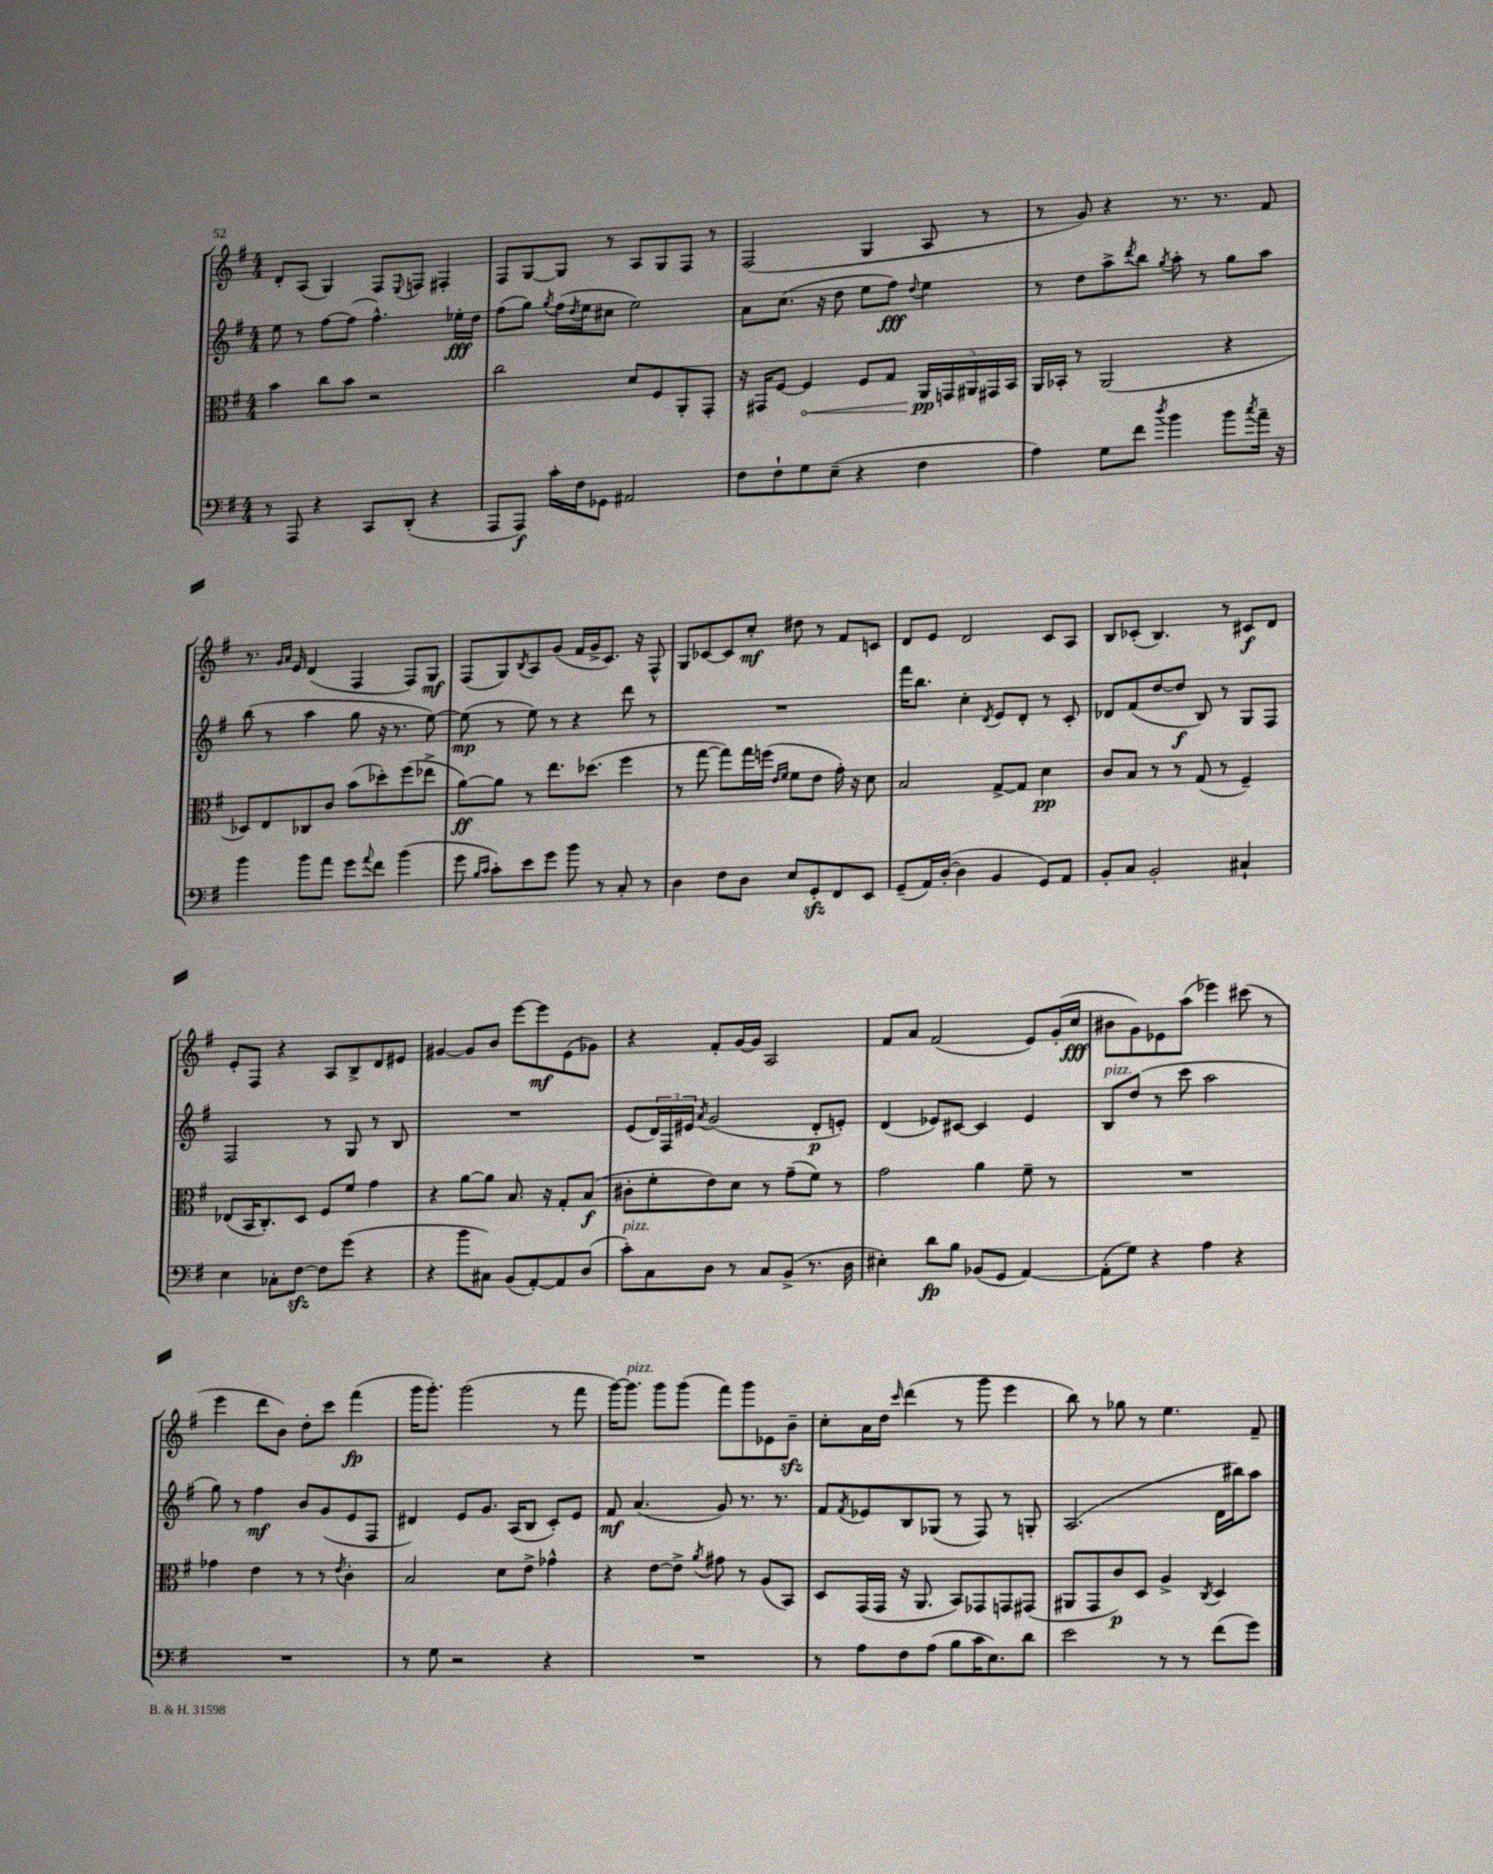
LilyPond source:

<<
\new StaffGroup <<
\new Staff = "s0" {
    \clef treble \key g \major \numericTimeSignature \time 4/4
    d'8-. a8( g4) fis8 \appoggiatura { e8 } f8 fis4-. |
    fis8 g8~ g8 r8 a8 g8 fis8 r8 |
    fis2( g4 a8 r8 |
    r8 g'8) r4 r8. r8. fis'8 |
    r8. \grace { g'16 a'16 } e'16 d'4( fis4 fis8) g8\mf |
    fis8( g8) \acciaccatura { b8 } a8 g'8( fis'16 g'16-> c'8.) r16 fis8-^ |
    g8 ces'8~ ces'8 c''8-.\mf dis''8 r8 fis'8 c'8 |
    d'8 e'8 d'2 c'8 a8 |
    b8 ces'8-.( b4.) r8 cis'8\f d'8 |
    e'8-. fis8 r4 a8 b8-> d'8 eis'8 |
    gis'4~ gis'8 b'8 e'''8~ e'''8\mf e'8( ges'8) |
    r4 fis'8-. g'16~ g'16 a2 |
    fis'8 a'8 fis'2( e'8) g'16-.( c''16\fff |
    bis'8 g'8) ees'8 a''8( ees'''4) cis'''8( r8 |
    e'''4 d'''8 b'8) d''8-. c'''8 fis'''4\fp( |
    g'''16 g'''8.-.) g'''2( r8 fis'''8 |
    g'''16~) g'''8.^\markup { \italic "pizz." } g'''8 g'''8( fis'''8) g'''8 ees'8 b'8--\sfz |
    c''8-. a'16 d''16 \grace { c'''16 } d'''4( r8 g'''8 e'''4 |
    b''8) r8 ges''8 r8 e''4. fis'8-- \bar "|." |
}
\new Staff = "s1" {
    \clef treble \key g \major \numericTimeSignature \time 4/4
    e''8 r8 fis''8~ fis''8( fis''4.-^) ees''16-.\fff d''16 |
    fis''8( g''8) \acciaccatura { g''8 } fis''16( \acciaccatura { d''8 } e''16 cis''8 e''2) |
    a'8 c''8.( r16 d''8 e''8 fis''8\fff) \appoggiatura { d''8 } e''4 |
    r8 d''8 a''8-> \acciaccatura { d'''8 } b''8 \acciaccatura { g''8 } a''8-. r8 g''8 a''8 |
    b''8( r8 a''4 g''8 r16 r8. e''8~) |
    e''8\mp( r8 e''8) r8 r4 d'''8 r8 |
    R1 |
    fis'''16 b''8. c''4-. \acciaccatura { d'8 } e'8 d'8-. r8 c'8-. |
    des'8 fis'8( d''8~ d''8\f b8) r8 g8 fis8 |
    fis2 r8 g8 r8 b8 |
    R1 |
    e'8( \tuplet 3/2 { d'16) fis16 eis'16 } \acciaccatura { a'8 } g'2( d'8-.\p e'8-.) |
    d'4( ees'8) cis'8~ cis'4 ees'4 |
    b8^\markup { \italic "pizz." } d''8( r8 c'''8 a''2 |
    g''8) r8 fis''4\mf b'8 g'8( e'8 fis8 |
    dis'4) e'8 g'8. a16( b8 c'8-.) e'8 |
    fis'8\mf a'4.( g'8) r8. r8. |
    fis'8 \acciaccatura { fis'8 } ees'8 b8 ges8( r8 fis8) r8 g8-. |
    a2.( d'16 bis''16) a''8 \bar "|." |
}
\new Staff = "s2" {
    \clef alto \key g \major \numericTimeSignature \time 4/4
    b'4 c''8 b'8 r2 |
    c''2 d'8 fis8 a,8-. g,8-. |
    r16 gis,16 fis8~ \once \override Hairpin.circled-tip = ##t fis4\< fis8 g8 \tuplet 5/4 { a,16\pp\! g,16 ais,16 gis,16 b,16 } |
    a,16 bes,16-. r8 a,2( r4 |
    des8) e8 ces8 c'8 b'8( des''8-.) fis''8( ees''8-> |
    a'8~\ff) a'8 r8 e''8. des''8.( fis''4 |
    r8 g''8~ g''8) g''16 f''16( \grace { e'16 fis'16 } fis'8 e'8 g'16-.) r16 d'8 |
    b2 g8~-> g8 d'4\pp |
    c'8 b8 r8 r8 g8( r8 fis4--) |
    ees8( b,16 c8.-.) d8 fis8 fis'8 g'4 |
    r4 a'8~ a'8 b8. r16 g8-. b8\f( |
    cis'8-. fis'8-. e'8) d'8 r8 g'8--( fis'8) r8 |
    g'2 a'4 fis'8-- r8 |
    R1 |
    ges'4 e'4 r8 r8 \acciaccatura { e'8 } c'4-. |
    b2 d'8 e'8-> ges'4-^ |
    r4 e'8~ e'8-> \acciaccatura { a'8 } gis'8 r8 a8( b,8) |
    d8 g,16( g,16 r16 a,8. b,8) ges,8 g,8 gis,8( |
    ais,8 g,8 c'8\p) d8 a4-> \acciaccatura { c8 } d4 \bar "|." |
}
\new Staff = "s3" {
    \clef bass \key g \major \numericTimeSignature \time 4/4
    r8 a,,8 r4 c,8 d,8-.( r4 |
    a,,8 a,,8\f) c'16-. fis16 ges,8 ais,2 |
    fis8 fis8-! g8 e8--( r4 fis4 |
    a4) g8 fis'8 \acciaccatura { d''8 } b'4 b'8 \acciaccatura { c''8 } a'16-- r16 |
    b'4 b'8 a'8 g'8 \appoggiatura { a'8 } fis'8 b'4( |
    g'8 \grace { b16 c'16 } c'8-.) e'8 g'8 b'8 r8 c8-. r8 |
    d4 fis8 d8 e8 g,8-.\sfz fis,8 e,8 |
    g,8--( a,16) d16~-.( d4 b,4 g,8) a,8 |
    b,8-. c8 b,2-. cis4-! |
    e4 ces8-. fis8~\sfz fis8 g'8( r4 |
    r4 b'8 cis8) b,8( a,8~-.) a,8 d8( |
    c'8-.^\markup { \italic "pizz." }) c8 d8 r8 c8 b,8->( r8. d16 |
    eis4-.) d'8\fp b8 bes,8( g,8 a,4~) |
    a,8-.( g8) r4 a4 r4 |
    R1 |
    r8 g8 r2 r4 |
    R1 |
    r8 a8 fis8 a8( b8 c'16 e8.) d'8 |
    e'2 r8 r8 fis'8( g'8) \bar "|." |
}
>>
>>
\layout { \context { \Score \remove "Bar_number_engraver" } }
